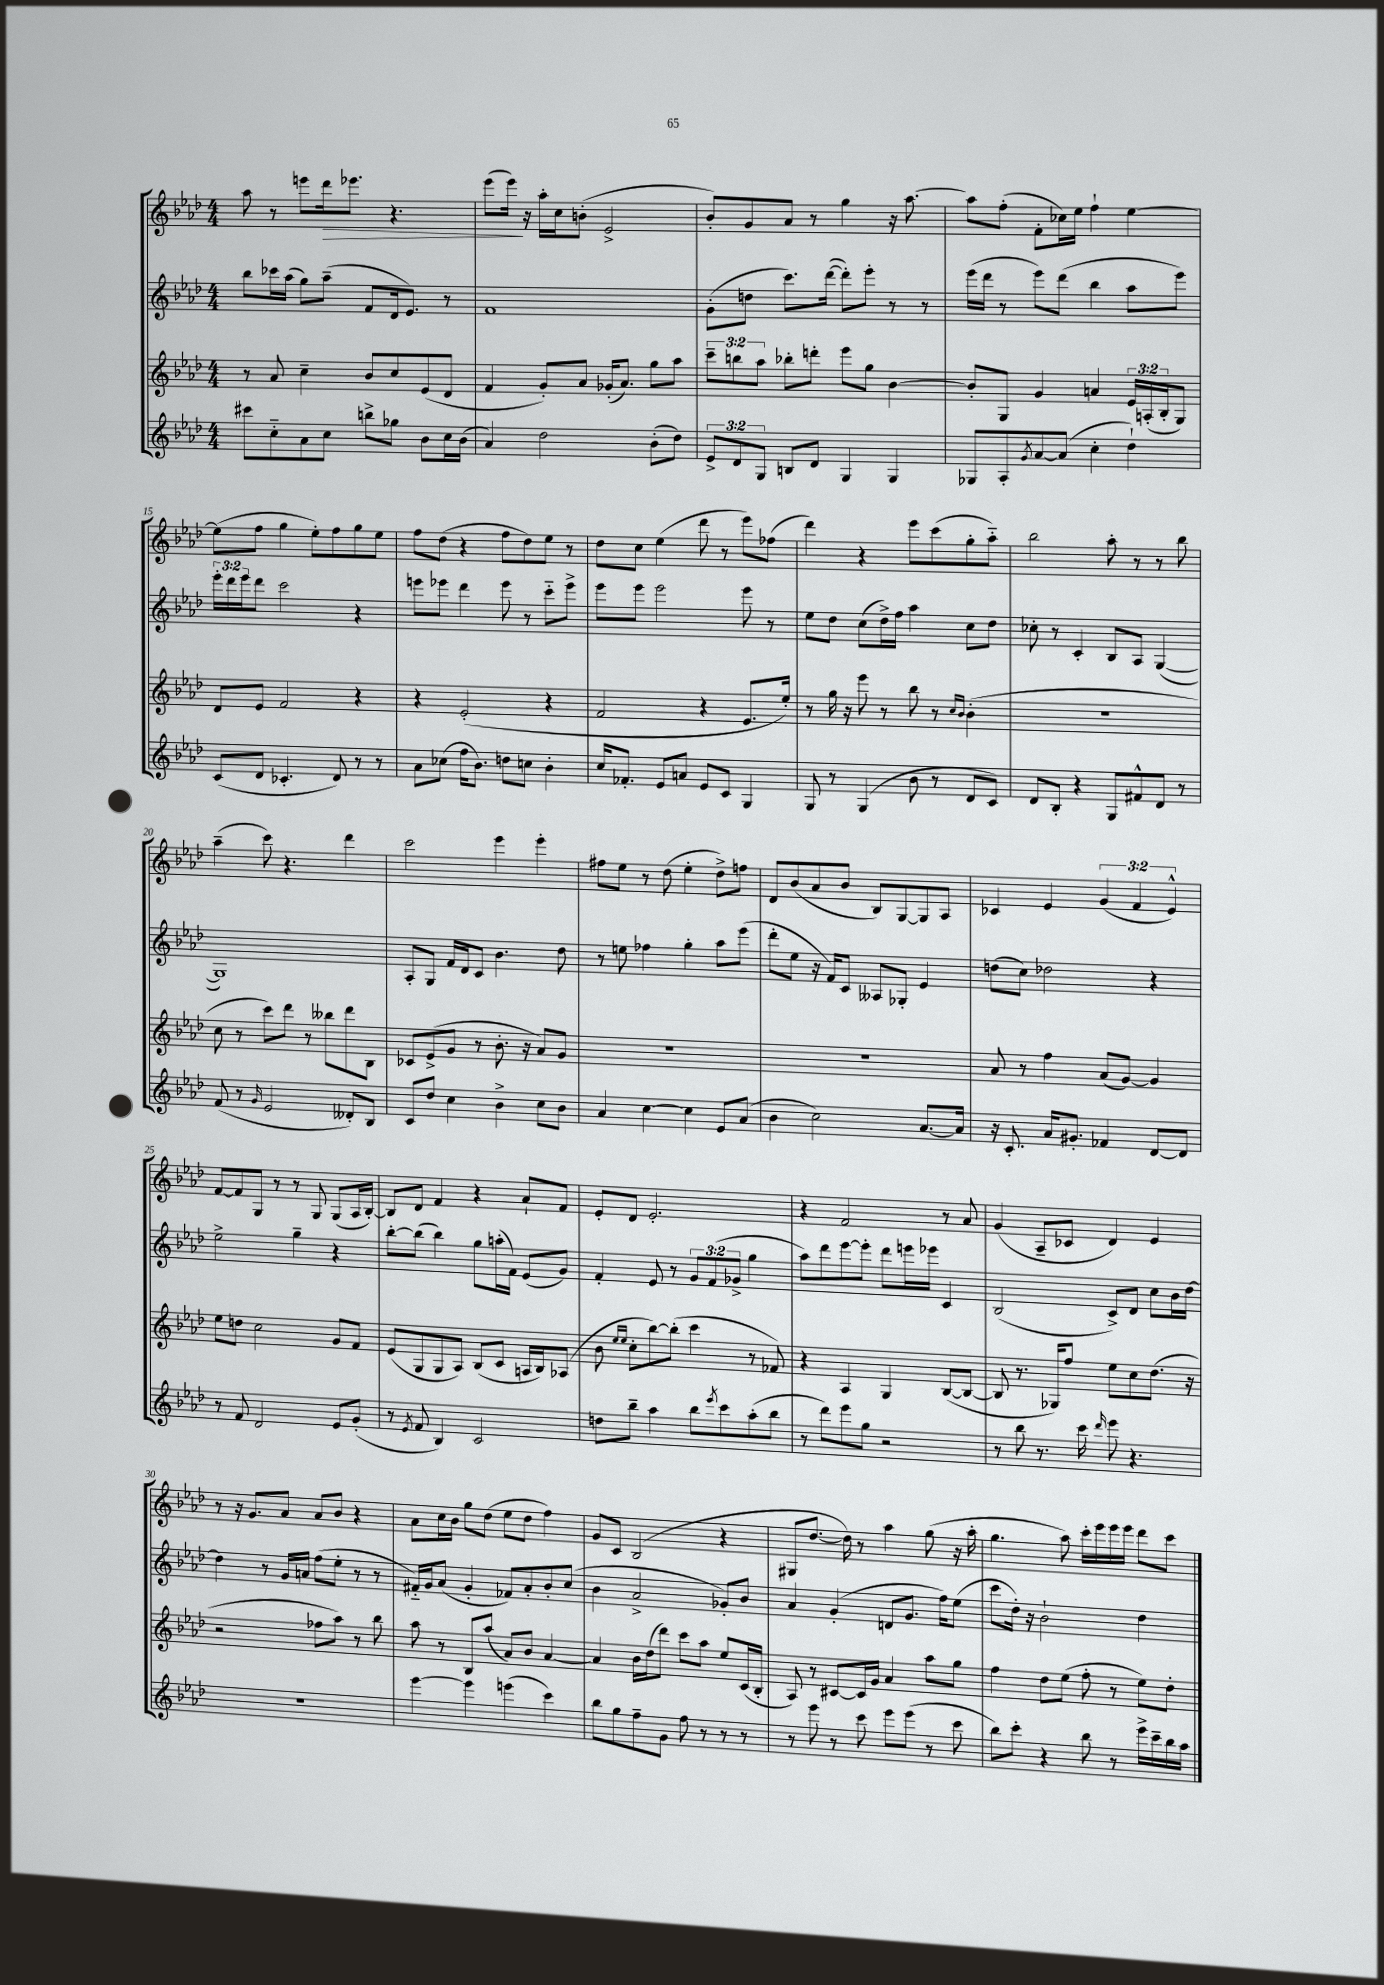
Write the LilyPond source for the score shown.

<<
\new StaffGroup <<
\new Staff = "s0" {
    \clef treble \key aes \major \numericTimeSignature \time 4/4 \override Staff.TupletNumber.text = #tuplet-number::calc-fraction-text
    aes''8 r8 e'''8 des'''16\> ees'''8. r4. |
    ees'''8( ees'''16\!) r16 aes''16-. c''16 b'8-.( ees'2-> |
    bes'8-.) g'8 aes'8 r8 g''4 r16 aes''8.~ |
    aes''8 f''8-.( f'8-. ces''16) ees''16 f''4-! ees''4~ |
    ees''8( f''8 g''4 ees''8-.) f''8 g''8 ees''8 |
    f''8 des''8( r4 f''8 des''8) ees''8 r8 |
    des''8 c''8 ees''4( des'''8 r8 ees'''8) fes''8( |
    des'''4) r4 ees'''8 c'''8( g''8-. aes''8-_) |
    bes''2 aes''8-. r8 r8 bes''8 |
    aes''4--( c'''8) r4. des'''4 |
    c'''2 ees'''4 ees'''4-. |
    fis''8 ees''8 r8 des''8( ees''4-. des''8->) f''8 |
    des'8 bes'8( aes'8 bes'8 bes8) g8~ g8 aes8 |
    ces'4 ees'4 \tuplet 3/2 { g'4( f'4 ees'4-^) } |
    f'8~ f'8 g8 r8 r8 g8 g8( aes16 bes16~-.) |
    bes8 des'8 f'4 r4 aes'8-! f'8 |
    ees'8-. des'8 ees'2.-. |
    r4 f'2 r8 aes'8 |
    g'4( aes8-- ces'8 des'4) ees'4 |
    r8 r16 g'8. aes'8 aes'8 bes'8 r4 |
    aes'8 c''16 bes'16 g''8 des''8( ees''8 des''8 f''4) |
    g'8 c'8 bes2( r4 |
    gis8 des''8.~ des''16) r8 aes''4 g''8( r16 aes''16-. |
    g''4. aes''8) c'''16-. ees'''16 ees'''16 ees'''16 des'''8 c'''8 \bar "|." |
}
\new Staff = "s1" {
    \clef treble \key aes \major \numericTimeSignature \time 4/4 \override Staff.TupletNumber.text = #tuplet-number::calc-fraction-text
    bes''8 ces'''16 aes''16( g''8) aes''8--( f'8 des'16 ees'8.) r8 |
    f'1 |
    g'8-.( d''8 c'''8.) des'''16~( des'''8-.) ees'''8-. r8 r8 |
    ees'''16( des'''16 r8 ees'''8) des'''8( bes''4 aes''8 ees'''8) |
    \tuplet 3/2 { ees'''16-. des'''16 ees'''16 } des'''8 c'''2 r4 |
    e'''8 ees'''8 des'''4 ees'''8 r8 c'''8-_ ees'''8-> |
    ees'''8 ees'''8 ees'''2 ees'''8 r8 |
    ees''8 des''8 c''8( des''16->) f''16 aes''4 c''8 des''8 |
    ces''8-. r8 c'4-. bes8 aes8 g4~( |
    g1) |
    aes8-. g8 f'16 des'16 c'8 bes'4. des''8 |
    r8 e''8 fes''4 g''4-. aes''8 ees'''8( |
    des'''8-. ees''8 r16 f'16) c'8 aeses8 ges8-. ees'4 |
    d''8( c''8) des''2 r4 |
    ees''2-> g''4-- r4 |
    bes''8~-. bes''8( bes''4) g''8 a''16-.( f'16) ees'8( g'8) |
    f'4-. ees'8 r8 \tuplet 3/2 { g'8 f'8( ges'8-> } g''4 |
    aes''8) des'''8 ees'''8~ ees'''8-. des'''8 e'''16 ees'''16 c'4 |
    bes2( c'8->) des'8 c''8 bes'16 des''16~ |
    des''4 r8 g'16 a'16 f''8( ees''8-. r8 r8 |
    fis'16-_) g'16 aes'8( g'4-. fes'8) aes'8-. bes'8-. c''8( |
    bes'4 aes'2-> ges'8-.) bes'8 |
    aes'4 g'4-.( d'8 g'8. f''16) ees''8( |
    c'''8 des''16-.) r16 bes'2-! des''4 \bar "|." |
}
\new Staff = "s2" {
    \clef treble \key aes \major \numericTimeSignature \time 4/4 \override Staff.TupletNumber.text = #tuplet-number::calc-fraction-text
    r8 aes'8 c''4-- bes'8 c''8 ees'8( des'8 |
    f'4 g'8-.) aes'8 ges'16-.( aes'8.) g''8 aes''8 |
    \tuplet 3/2 { c'''8-- b''8 aes''8 } bes''8-. d'''8-. ees'''8 g''8 bes'4~ |
    bes'8-. g8 g'4 a'4 \tuplet 3/2 { ees'16 a16-.( bes16-. } g8) |
    des'8 ees'8 f'2 r4 |
    r4 ees'2-.( r4 |
    f'2 r4 ees'8. ees''16-.) |
    r8 g''16 r16 ees'''8 r8 bes''8 r8 \grace { c''16 bes'16 } bes'4-.( |
    R1 |
    c''8 r8 c'''8) des'''8 r8 beses''8 des'''8 bes8 |
    ces'8 ees'8->( g'8 r8 bes'8.-. r16 aes'8) g'8 |
    R1 |
    R1 |
    aes'8 r8 f''4 aes'8( g'8~) g'4 |
    ees''8 d''8 c''2 g'8 f'8 |
    ees'8( g8 g8 aes8) bes8( c'8 a16 bes16) aes8( |
    bes'8 \grace { ees''16 ees''16 } c''8-. bes''8~) bes''8-.( c'''4 r8 fes'8) |
    r4 aes4 g4 bes8~( bes8~ |
    bes8 r8. ges16) f''8 ees''8 c''8 des''8.( r16 |
    r2 fes''8 aes''8) r8 bes''8 |
    aes''8 r8 bes8 aes''8( aes'8) bes'8 aes'4~ |
    aes'4 bes'16 des''16( des'''8) c'''8 aes''8 ees''8 c'16( bes16-. |
    aes8) r8 cis'8~ cis'16 g'16 aes'4 aes''8 g''8 |
    f''4 des''8 ees''8( f''8-. r8 ees''8) des''8-. \bar "|." |
}
\new Staff = "s3" {
    \clef treble \key aes \major \numericTimeSignature \time 4/4 \override Staff.TupletNumber.text = #tuplet-number::calc-fraction-text
    cis'''8 c''8-_ aes'8 c''8 b''8-> ges''8 bes'8 c''16 bes'16( |
    aes'4) des''2 bes'8-.( des''8) |
    \tuplet 3/2 { ees'8-> des'8 g8 } b8 des'8 g4 g4 |
    ges8 aes8-. \acciaccatura { g'8 } aes'8~ aes'8( c''4-. des''4-!) |
    c'8( des'8 ces'4.-. des'8) r8 r8 |
    aes'8 ces''8( f''16 bes'8.) d''8 c''8 bes'4-. |
    c''16 fes'8.-. ees'8 a'8 ees'8 c'8 g4 |
    g8 r8 g4( bes'8 r8 des'8 c'8) |
    des'8 bes8-. r4 g8 fis'8-^ des'8 r8 |
    f'8( r8 \grace { g'16 } ees'2 deses'8-.) bes8 |
    c'8 des''8 c''4 bes'4-> c''8 bes'8 |
    aes'4 c''4~ c''4 ees'8 aes'8( |
    bes'4 c''2) aes'8.~ aes'16 |
    r16 c'8.-. aes'16 gis'8.-. fes'4 des'8~ des'8 |
    r8 f'8 des'2 ees'8 g'8-.( |
    r8 \acciaccatura { ees'8 } f'8 bes4) c'2 |
    d''8 bes''8-- aes''4 bes''8 \acciaccatura { ees'''8 } c'''8 aes''8-.( bes''8 |
    r8 des'''8) ees'''8 g''8 r2 |
    r8 bes''8 r8. c'''16 \grace { des'''16 } ees'''8 r4. |
    R1 |
    ees'''4~ ees'''4 e'''4( c'''4) |
    bes''8 g''8 f''8-- g'8 f''8 r8 r8 r8 |
    r8 ees'''8 r8 c'''8 ees'''8 ees'''8( r8 c'''8 |
    bes''8) c'''8-. r4 bes''8 r8 ees'''16-> c'''16-- bes''16 aes''16 \bar "|." |
}
>>
>>
\layout { \context { \Score currentBarNumber = #11 \override BarNumber.break-visibility = ##(#f #t #t) barNumberVisibility = #(every-nth-bar-number-visible 5) } }
